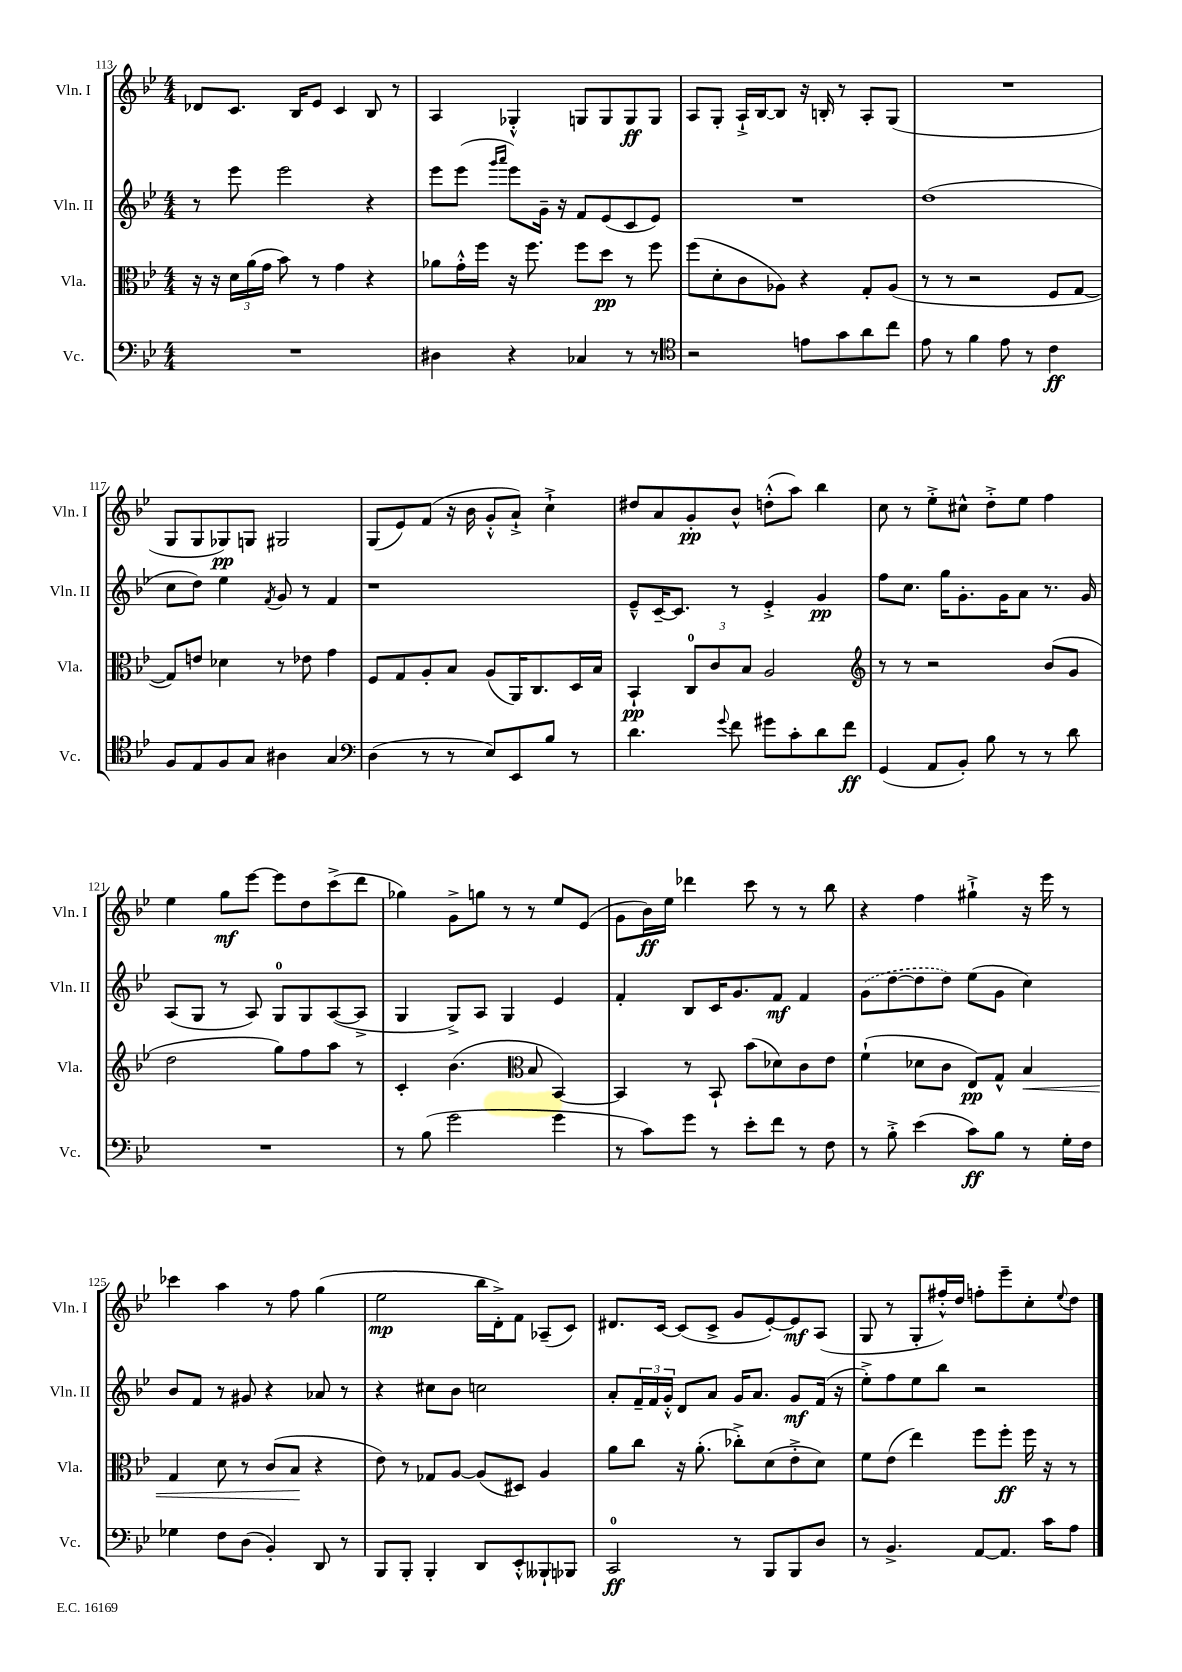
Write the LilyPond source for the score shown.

<<
\new StaffGroup <<
\new Staff = "s0" \with { instrumentName = "Vln. I" shortInstrumentName = "Vln. I" } {
    \clef treble \key bes \major \numericTimeSignature \time 4/4
    des'8 c'8. bes16 ees'8 c'4 bes8 r8 |
    a4 ges4-.-^ g8 g8 g8\ff g8 |
    a8 g8-. a16-!-> bes16~ bes8 r16 b16-. r8 a8-. g8( |
    R1 |
    g8 g8 ges8\pp) g8 gis2 |
    g8( ees'8) f'8( r16 bes'16 g'8-.-^ a'8-!->) c''4-!-> |
    dis''8 a'8 g'8-.\pp bes'8-^ d''8-.-^( a''8) bes''4 |
    c''8 r8 ees''8-.-> cis''8-^ d''8-.-> ees''8 f''4 |
    ees''4 g''8\mf ees'''8~ ees'''8 d''8 c'''8->( d'''8 |
    ges''4) g'8-> g''8 r8 r8 ees''8 ees'8( |
    g'8 bes'16\ff) ees''16 des'''4 c'''8 r8 r8 bes''8 |
    r4 f''4 gis''4-!-> r16 ees'''16 r8 |
    ces'''4 a''4 r8 f''8 g''4( |
    ees''2\mp bes''16 d'16-.->) f'8 aes8--( c'8) |
    dis'8. c'16~ c'8( c'8-> g'8 ees'8~-.) ees'8\mf a8( |
    g8 r8 g8-. fis''16-.-^) d''16 f''8-. ees'''8-- c''8-. \appoggiatura { ees''8 } d''8 \bar "|." |
}
\new Staff = "s1" \with { instrumentName = "Vln. II" shortInstrumentName = "Vln. II" } {
    \clef treble \key bes \major \numericTimeSignature \time 4/4
    r8 ees'''8 ees'''2 r4 |
    ees'''8 ees'''8( \grace { g'''16 a'''16 } ees'''8) g'16-- r16 f'8 ees'8( c'8 ees'8) |
    R1 |
    d''1( |
    c''8 d''8) ees''4 \acciaccatura { f'8 } g'8 r8 f'4 |
    r1 |
    ees'8---^ c'16~-- c'8. r8 ees'4-.-> g'4\pp |
    f''8 c''8. g''16 g'8.-. g'16 a'8 r8. g'16 |
    a8( g8 r8 a8) g8-0 g8 a8~( a8-> |
    g4 g8->) a8 g4 ees'4 |
    f'4-. bes8 c'16 g'8. f'8\mf f'4 |
    \once \slurDashed g'8( d''8~ d''8 d''8) ees''8( g'8 c''4) |
    bes'8 f'8 r8 gis'8 r4 aes'8 r8 |
    r4 cis''8 bes'8 c''2 |
    a'8-. \tuplet 3/2 { f'16-- f'16 g'16-.-^ } d'8 a'8 g'16 a'8. g'8\mf f'16( r16 |
    ees''8-.->) f''8 ees''8 bes''8 r2 \bar "|." |
}
\new Staff = "s2" \with { instrumentName = "Vla." shortInstrumentName = "Vla." } {
    \clef alto \key bes \major \numericTimeSignature \time 4/4
    r16 r16 \tuplet 3/2 { d'16 a'16( g'16 } bes'8) r8 g'4 r4 |
    aes'8 g'16-.-^ f''16 r16 f''8. f''8 d''8\pp r8 f''8 |
    f''8( d'8-. c'8 aes8) r4 g8-. aes8( |
    r8 r8 r2 f8 g8~ |
    g8) e'8 des'4 r8 ees'8 g'4 |
    f8 g8 a8-. bes8 a8( a,16) c8. d16 bes16 |
    bes,4-!\pp \tuplet 3/2 { c8-0 c'8 bes8 } a2 |
    \clef treble r8 r8 r2 bes'8( g'8 |
    d''2 g''8) f''8 a''8 r8 |
    c'4-. bes'4.( \clef alto bes8 bes,4~) |
    bes,4 r8 bes,8-! bes'8( des'8) c'8 ees'8 |
    f'4-!( des'8 c'8 ees8\pp) g8-^ bes4\< |
    g4 d'8 r8 c'8( bes8\! r4 |
    ees'8) r8 ges8 a8~ a8( dis8) a4 |
    a'8 c''8 r16 a'8.-.( ces''8-.->) d'8( ees'8-.-> d'8) |
    f'8 ees'8( ees''4) f''8 f''8-.\ff f''16 r16 r8 \bar "|." |
}
\new Staff = "s3" \with { instrumentName = "Vc." shortInstrumentName = "Vc." } {
    \clef bass \key bes \major \numericTimeSignature \time 4/4
    R1 |
    dis4 r4 ces4 r8 r8 |
    \clef tenor r2 e'8 g'8 a'8 c''8 |
    ees'8 r8 f'4 ees'8 r8 c'4\ff |
    f8 ees8 f8 g8 ais4 g4 |
    \clef bass d4( r8 r8 ees8) ees,8 bes8 r8 |
    d'4. \appoggiatura { g'8 } f'8 gis'8 c'8-. d'8 f'8\ff |
    g,4( a,8 bes,8-.) bes8 r8 r8 d'8 |
    R1 |
    r8 bes8( g'2 g'4 |
    r8 c'8) g'8 r8 ees'8-. f'8 r8 f8 |
    r8 bes8-.-> ees'4( c'8\ff) bes8 r8 g16-. f16 |
    ges4 f8 d8( bes,4-.) d,8 r8 |
    bes,,8 bes,,8-. bes,,4-. d,8 ees,8-.-^ beses,,8-! bes,,8 |
    c,2-0\ff r8 bes,,8 bes,,8 d8 |
    r8 bes,4.-> a,8~ a,8. c'16 a8 \bar "|." |
}
>>
>>
\layout { \context { \Score currentBarNumber = #113 } }
